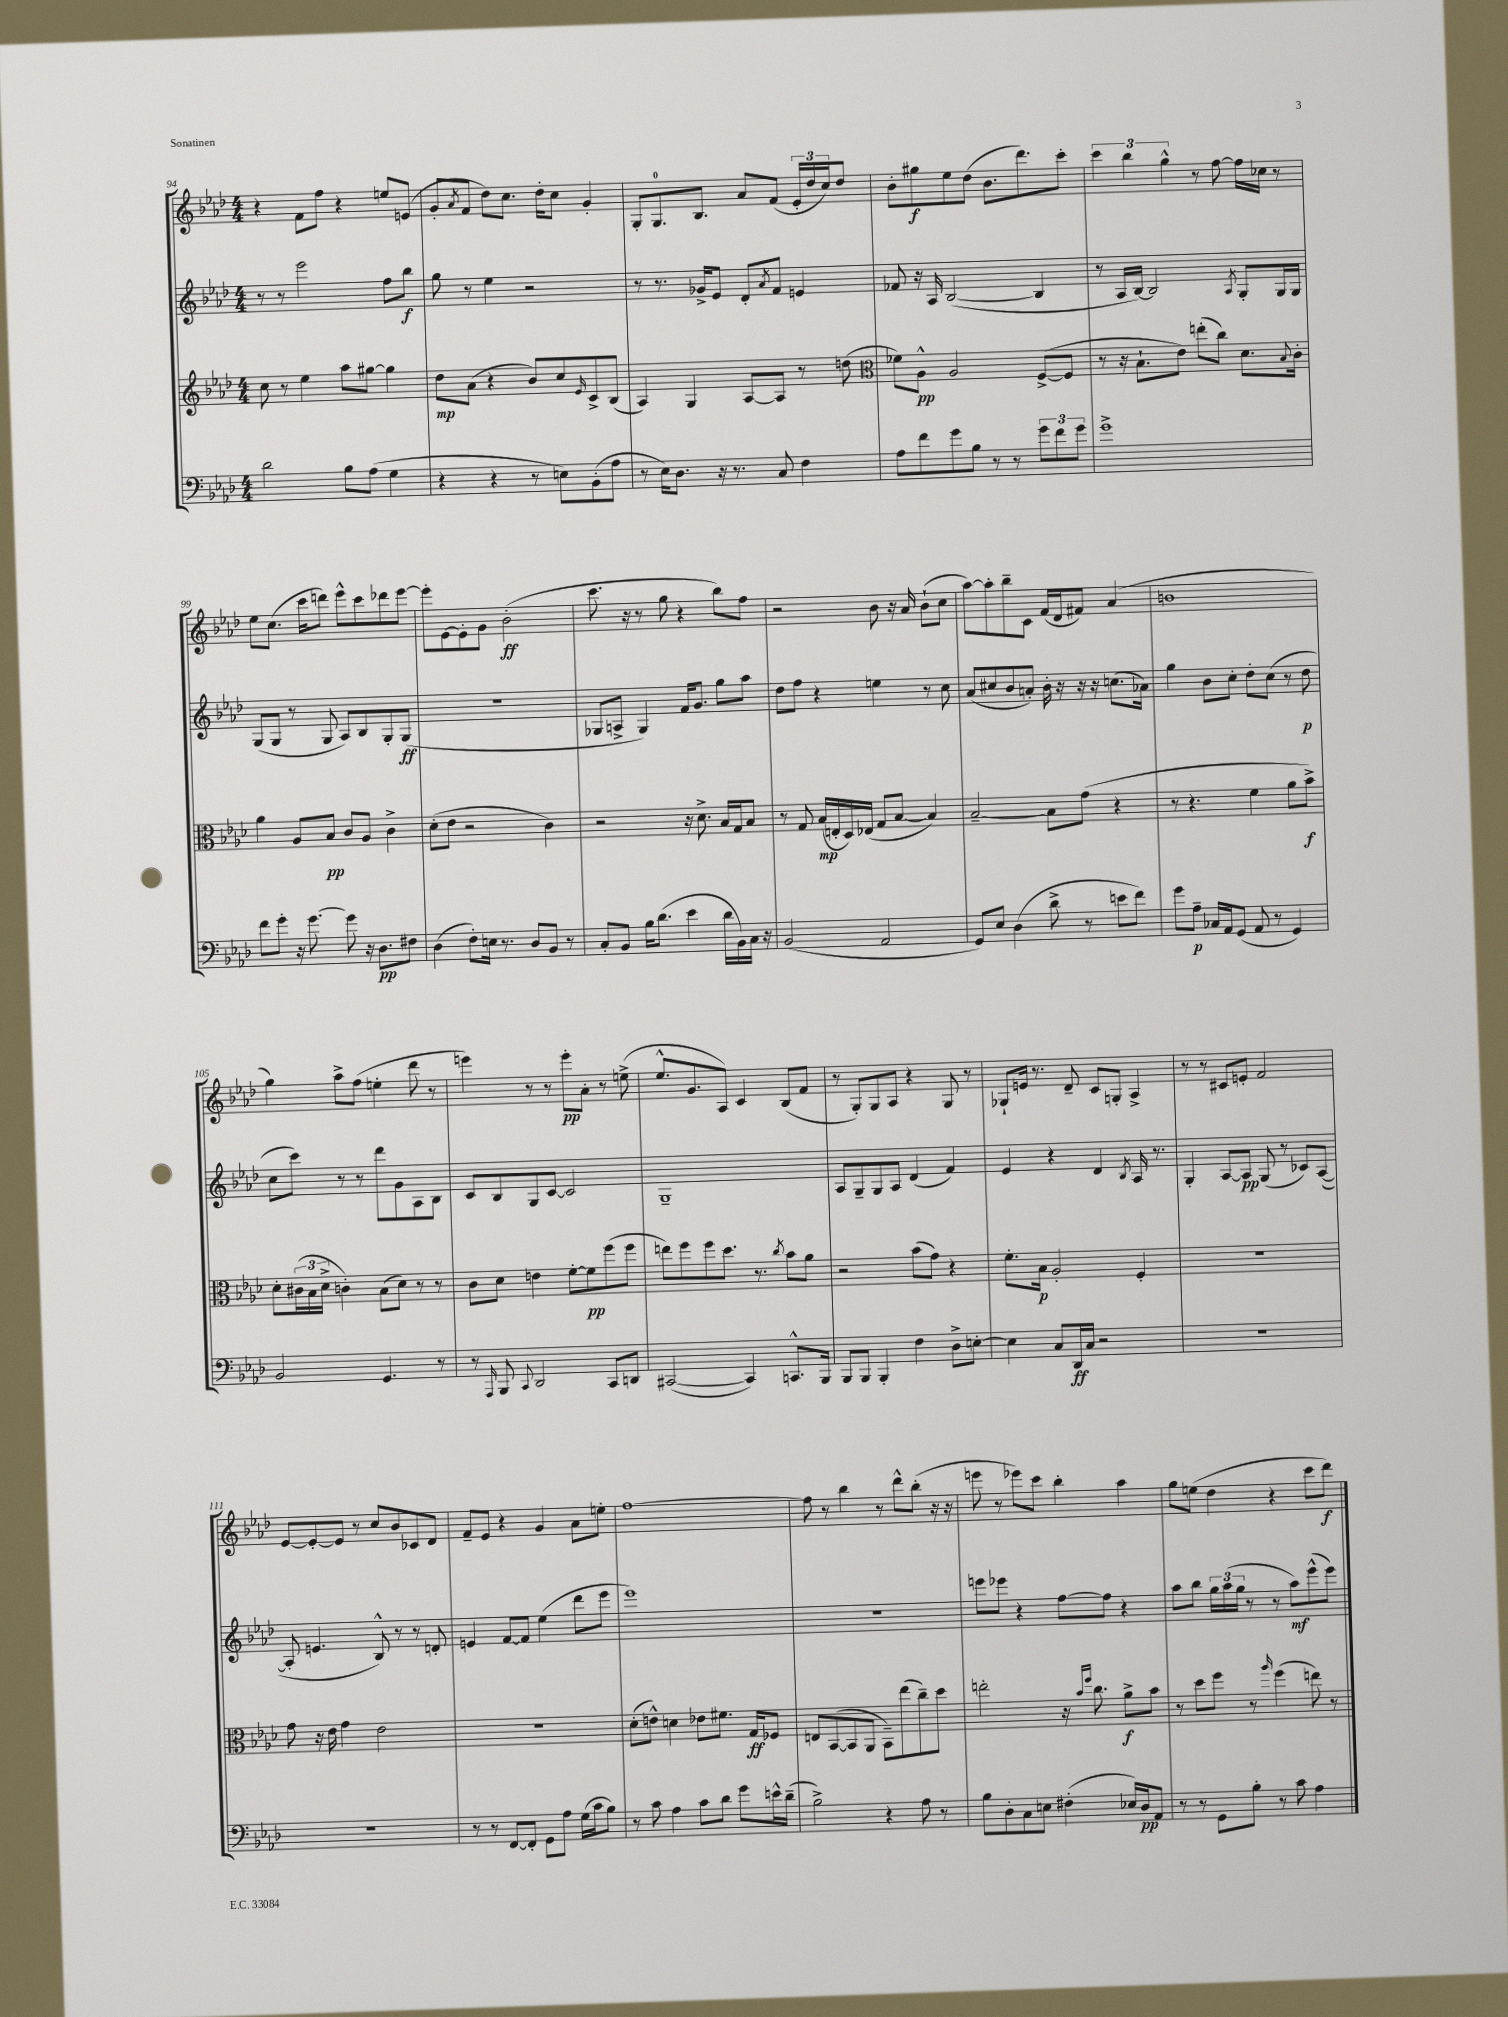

**kern	**dynam	**kern	**dynam	**kern	**dynam	**kern	**dynam
*part4	*part4	*part3	*part3	*part2	*part2	*part1	*part1
*staff4	*staff4	*staff3	*staff3	*staff2	*staff2	*staff1	*staff1
*clefF4	*	*clefG2	*	*clefG2	*	*clefG2	*
*k[b-e-a-d-]	*	*k[b-e-a-d-]	*	*k[b-e-a-d-]	*	*k[b-e-a-d-]	*
*M4/4	*	*M4/4	*	*M4/4	*	*M4/4	*
=94	=94	=94	=94	=94	=94	=94	=94
2d-\	.	8cc\	.	8r	.	4r	.
.	.	8r	.	8r	.	.	.
.	.	4ee-\	.	2eee-\	.	8f\L	.
.	.	.	.	.	.	8ff\J	.
8B-\L	.	8aa-\L	.	.	.	4r	.
(8A-\J	.	[8gg#X\J	.	.	.	.	.
4G\	.	4gg#\]	.	8ff\L	.	8een/L	.
.	.	.	.	8bb-\J	f	(8en/J	.
=95	=95	=95	=95	=95	=95	=95	=95
4r	.	8dd-\L	mp	8gg\	.	8g'/L	.
.	.	.	.	.	.	8qa-/	.
.	.	(8a-\J	.	8r	.	8f/J	.
4r	.	4r	.	4ee-\	.	8dd-\L)	.
.	.	.	.	.	.	8.cc\J	.
8r	.	8b-/L)	.	2r	.	.	.
.	.	.	.	.	.	16dd-'\KL	.
8En\L)	.	8cc/	.	.	.	8cc\J	.
.	.	16qqe-/	.	.	.	.	.
(8BB-'\	.	8c^/	.	.	.	4g'/	.
8A-\J	.	(8B-/J	.	.	.	.	.
=96	=96	=96	=96	=96	=96	=96	=96
8r	.	4A-/)	.	8r	.	8G'/L	.
16E-\KL)	.	.	.	8.r	.	8.G/	.
8.D-\J	.	.	.	.	.	.	.
.	.	4G/	.	.	.	.	.
.	.	.	.	16g-X^/KL	.	8.B-/J	.
16r	.	.	.	8e-/J	.	.	.
8.r	.	.	.	.	.	.	.
.	.	[8A-/L	.	8d-'/L	.	8a-/L	.
.	.	.	.	8qa-/	.	.	.
8C/	.	8A-/J]	.	8f/J	.	(8f/J	.
4F\	.	8r	.	4en/	.	24e-'/LL	.
.	.	.	.	.	.	24dd-/	.
.	.	.	.	.	.	24cc/J)	.
.	.	(8ddn\	.	.	.	8dd-/J	.
=97	=97	=97	=97	=97	=97	=97	=97
*	*	*clefC3	*	*	*	*	*
8A-\L	.	8f-X\L)	.	8f-X/	.	8b-'\L	.
8f\	.	8A-^^\J	pp	16r	.	8gg#X\	f
.	.	.	.	16A-/	.	.	.
8g\	.	2A-/	.	([2B-/	.	8ee-\	.
8B-\J	.	.	.	.	.	(8dd-\J	.
8r	.	.	.	.	.	8.b-\L	.
8r	.	.	.	.	.	.	.
.	.	.	.	.	.	8.ddd-\)	.
12g\L	.	([8F^/L	.	4B-/]	.	.	.
12f\	.	.	.	.	.	.	.
.	.	8F/J]	.	.	.	8ccc'\J	.
12g\J	.	.	.	.	.	.	.
=98	=98	=98	=98	=98	=98	=98	=98
1g^	.	8r	.	8r	.	6ccc\	.
.	.	16r	.	16A-/LL	.	.	.
.	.	.	.	.	.	6bb-\	.
.	.	8.B-`\L	.	[16B-/JJ)	.	.	.
.	.	.	.	2B-/]	.	.	.
.	.	.	.	.	.	6gg^^\	.
.	.	8e-\J)	.	.	.	.	.
.	.	(8een'\L	.	.	.	8r	.
.	.	8cc\J)	.	.	.	[8ff\	.
.	.	.	.	8qA-/	.	.	.
.	.	8.d-\L	.	8G'/L	.	16ff\LL]	.
.	.	.	.	.	.	16cc-X\JJ	.
.	.	.	.	16G/L	.	8r	.
.	.	8qqB-/	.	.	.	.	.
.	.	16c'\Jk	.	16G/JJ	.	.	.
!!LO:LB:g=z
=99	=99	=99	=99	=99	=99	=99	=99
8f\L	.	4a-\	.	(8G/L	.	8ee-\L	.
8g'\J	.	.	.	8G/J	.	(8.cc\J	.
16r	.	8A-/L	.	8r	.	.	.
[8.g\	.	.	.	.	.	16ccc\KL	.
.	.	8B-/J	pp	8G/	.	8dddn\J)	.
8g\]	.	8c/L	.	8A-/L)	.	8eee-^^\L	.
16r	.	8A-/J	.	8B-/	.	8ccc\	.
8.D-\L	pp	.	.	.	.	.	.
.	.	4c^\	.	8G'/	.	8ddd-X\	.
8F#X\J	.	.	.	(8G/J	ff	[8eee-\J	.
=100	=100	=100	=100	=100	=100	=100	=100
(4D-\	.	(8d-'\L	.	1r	.	8eee-'\L]	.
.	.	8e-\J	.	.	.	[8e-\	.
8F'\L)	.	2r	.	.	.	8e-'\]	.
16En\Jk	.	.	.	.	.	8g\J	.
8.r	.	.	.	.	.	.	.
.	.	.	.	.	.	(2b-'\	ff
8D-/L	.	.	.	.	.	.	.
8BB-/J	.	4c\)	.	.	.	.	.
8r	.	.	.	.	.	.	.
=101	=101	=101	=101	=101	=101	=101	=101
8C'/L	.	2r	.	8G-X/L	.	8.ccc\	.
8BB-/J	.	.	.	8An^/J	.	.	.
.	.	.	.	.	.	16r	.
16B-\KL	.	.	.	4G-/)	.	8r	.
(8.d-\J	.	.	.	.	.	.	.
.	.	.	.	.	.	8gg\	.
4e-\	.	16r	.	16f/KL	.	4r	.
.	.	8.d-^\	.	8.g/J	.	.	.
16d-\LL	.	16B-/LL	.	8gg\L	.	8bb-\L)	.
16BB-\)	.	16G/J	.	.	.	.	.
16C\JJ	.	8B-/J	.	8aa-\J	.	8ff\J	.
16r	.	.	.	.	.	.	.
=102	=102	=102	=102	=102	=102	=102	=102
(2BB-/	.	8r	.	8dd-\L	.	2r	.
.	.	8G/	.	8ff\J	.	.	.
.	.	(16B-/LL	mp	4r	.	.	.
.	.	16En'/	.	.	.	.	.
.	.	16D-/)	.	.	.	.	.
.	.	(16E-X/JJ	.	.	.	.	.
2AA-/	.	8G/L	.	4een\	.	8b-\	.
.	.	[8B-/J	.	.	.	16r	.
.	.	.	.	.	.	16a-/	.
.	.	4B-/])	.	8r	.	(8b-`\L	.
.	.	.	.	8cc\	.	8cc\J	.
=103	=103	=103	=103	=103	=103	=103	=103
8GG/L)	.	[2B-~/	.	(8a-/L	.	[8aa-\L)	.
8E-/J	.	.	.	8cc#X/	.	8aa-'\]	.
(4D-\	.	.	.	8b-/	.	8bb-~\	.
.	.	.	.	8an'/J)	.	8c\J	.
8d-^\	.	8B-\L]	.	16b-'\	.	(16f/LL	.
.	.	.	.	16r	.	16d-/J	.
8r	.	(8g\J	.	16r	.	8f#X/J)	.
.	.	.	.	16r	.	.	.
8en\L	.	4r	.	(8.ccn\L	.	(4a-/	.
8f\J)	.	.	.	.	.	.	.
.	.	.	.	16a-X\Jk)	.	.	.
=104	=104	=104	=104	=104	=104	=104	=104
8g\L	.	8r	.	4gg\	.	1bn	.
8A-~\J	p	4.r	.	.	.	.	.
16C-X/LL	.	.	.	8b-\L	.	.	.
16AA-/J	.	.	.	.	.	.	.
(8GG/J	.	.	.	8cc'\J	.	.	.
8AA-/	.	4f\	.	8dd-'\L	.	.	.
8r	.	.	.	(8cc\J	.	.	.
4GG/)	.	8a-\L	.	8r	.	.	.
.	.	8b-^\J)	f	8dd-\	p	.	.
!!LO:LB:g=z
=105	=105	=105	=105	=105	=105	=105	=105
2BB-/	.	8d-'\L	.	8cc\L	.	4gg\)	.
.	.	(24c#X\L	.	8ccc\J)	.	.	.
.	.	24B-\	.	.	.	.	.
.	.	24d-^\JJ	.	.	.	.	.
.	.	4cn'\)	.	8r	.	8aa-^\L	.
.	.	.	.	8r	.	(8ff\J	.
4.GG/	.	(8B-\L	.	8ddd-\L	.	4een'\	.
.	.	8d-\J)	.	8g\	.	.	.
.	.	8r	.	8A-\	.	8ddd-\	.
8r	.	8r	.	8B-\J	.	8r	.
=106	=106	=106	=106	=106	=106	=106	=106
8r	.	8c\L	.	8c/L	.	4eeen\)	.
16qqAAA-/	.	.	.	.	.	.	.
8BBB-/	.	8d-\J	.	8B-/	.	.	.
8qqCC/	.	.	.	.	.	.	.
2DD-/	.	4en\	.	8G/	.	8r	.
.	.	.	.	[8c/J	.	8r	.
.	.	[8f'\L	.	2c/]	.	8eee'\L	pp
.	.	8f\]	pp	.	.	8a-'\J	.
8CC/L	.	(8ff\	.	.	.	8r	.
8DDn/J	.	8ff\J	.	.	.	(8een^\	.
=107	=107	=107	=107	=107	=107	=107	=107
([2CC#X/	.	8een\L)	.	1G~	.	8.ee-^^/L	.
.	.	8ff\	.	.	.	.	.
.	.	.	.	.	.	8.g/	.
.	.	8ff\	.	.	.	.	.
.	.	8.dd-\J	.	.	.	8A-/J)	.
4CC#/])	.	.	.	.	.	4c/	.
.	.	8.r	.	.	.	.	.
.	.	8qcc/	.	.	.	.	.
8.CCn^^/L	.	8b-\L	.	.	.	(8B-/L	.
.	.	8a-\J	.	.	.	8f/J	.
16BBB-/Jk	.	.	.	.	.	.	.
=108	=108	=108	=108	=108	=108	=108	=108
8BBB-/L	.	2r	.	8A-/L	.	8r	.
8BBB-/J	.	.	.	8G~/	.	8G'/L)	.
4BBB-'/	.	.	.	8G/	.	8G/	.
.	.	.	.	8A-/J	.	8A-/J	.
4F\	.	(8b-\L	.	(4d-/	.	4r	.
.	.	8g\J)	.	.	.	.	.
8D-^\L	.	4r	.	4f/)	.	8G/	.
[8En'\J	.	.	.	.	.	8r	.
=109	=109	=109	=109	=109	=109	=109	=109
4E\]	.	8.f'\L	.	4e-/	.	8G-X`/L	.
.	.	.	.	.	.	16en/Jk	.
.	.	16B-\Jk	p	.	.	8.r	.
8C/L	.	2A-'/	.	4r	.	.	.
16DD-/L	ff	.	.	.	.	8d-~/	.
16C/JJ	.	.	.	.	.	.	.
2r	.	.	.	4d-/	.	8c/L	.
.	.	.	.	.	.	8Gn'/J	.
.	.	.	.	8qB-/	.	.	.
.	.	4F'/	.	16A-/	.	4A-^/	.
.	.	.	.	8.r	.	.	.
=110	=110	=110	=110	=110	=110	=110	=110
1r	.	1r	.	4G'/	.	8r	.
.	.	.	.	.	.	8r	.
.	.	.	.	[8A-/L	.	8c#X/L	.
.	.	.	.	8A-/J]	pp	8en'/J	.
.	.	.	.	(8G/	.	2f/	.
.	.	.	.	8r	.	.	.
.	.	.	.	8c-X/L)	.	.	.
.	.	.	.	([8A-/J	.	.	.
!!LO:LB:g=z
=111	=111	=111	=111	=111	=111	=111	=111
1r	.	8g\	.	8A-'/]	.	[8e-/L	.
.	.	16r	.	4.en/	.	8e-'/_	.
.	.	16e-\	.	.	.	.	.
.	.	4g\	.	.	.	8e-/J]	.
.	.	.	.	.	.	8r	.
.	.	2e-\	.	8B-^^/)	.	8cc/L	.
.	.	.	.	8r	.	8b-/	.
.	.	.	.	8r	.	8c-X/	.
.	.	.	.	8dn'/	.	8d-/J	.
=112	=112	=112	=112	=112	=112	=112	=112
8r	.	1r	.	4en/	.	8f~/L	.
8r	.	.	.	.	.	8e-/J	.
[8FF/L	.	.	.	[8f/L	.	4r	.
8FF'/J]	.	.	.	8f/J]	.	.	.
8GG\L	.	.	.	(4ee-\	.	4g/	.
8A-\J	.	.	.	.	.	.	.
(16G\LL	.	.	.	8ddd-\L	.	8a-\L	.
16c\J	.	.	.	.	.	.	.
8B-\J)	.	.	.	8eee-\J	.	8een'\J	.
=113	=113	=113	=113	=113	=113	=113	=113
8r	.	(8d-'\L	.	1eee-)	.	[1ff	.
8c\	.	8en^^\J)	.	.	.	.	.
4A-\	.	4dn\	.	.	.	.	.
8c\L	.	8e-X\L	.	.	.	.	.
8d-\J	.	8.f#X\J	.	.	.	.	.
8g\L	.	.	.	.	.	.	.
.	.	16G/KL	ff	.	.	.	.
16en^^\L	.	8F-X/J	.	.	.	.	.
(16d-~\JJ	.	.	.	.	.	.	.
=114	=114	=114	=114	=114	=114	=114	=114
2B-^\)	.	8En/L	.	1r	.	8ff\]	.
.	.	([8BB-/	.	.	.	8r	.
.	.	8BB-/]	.	.	.	4bb-\	.
.	.	8AA-/J	.	.	.	.	.
4r	.	8BB-~\L)	.	.	.	8r	.
.	.	(8ee-\	.	.	.	8ddd-^^\L	.
8A-\	.	8cc~\)	.	.	.	(8bb-'\J	.
8r	.	8dd-\J	.	.	.	16r	.
.	.	.	.	.	.	16r	.
=115	=115	=115	=115	=115	=115	=115	=115
8B-\L	.	2een'\	.	8eeen\L	.	8eeen\	.
8D-'\	.	.	.	8eee-X\J	.	8r	.
8C\	.	.	.	4r	.	8eee-X\L)	.
8En\J	.	.	.	.	.	8ccc\J	.
(4F#X'\	.	16r	.	[8ff\L	.	4bb-'\	.
.	.	16qqb-/LL	.	.	.	.	.
.	.	16qqff/JJ	.	.	.	.	.
.	.	8.cc\	.	.	.	.	.
.	.	.	.	8ff\J]	.	.	.
16E-X/LL)	.	8a-^\L	f	4r	.	4aa-\	.
16D-/J	pp	.	.	.	.	.	.
8AA-/J	.	8b-\J	.	.	.	.	.
=116	=116	=116	=116	=116	=116	=116	=116
8r	.	8r	.	8aa-\L	.	8gg\L	.
8r	.	8dd-\L	.	8bb-\J	.	(8een\J	.
8GG\L	.	8ff\J	.	24gg\LL	.	4dd-\	.
.	.	.	.	(24aa-\	.	.	.
.	.	.	.	24gg\JJ	.	.	.
8B-'\J	.	8r	.	8r	.	.	.
.	.	16qqaa-/	.	.	.	.	.
8r	.	(4ff\	.	8r	.	4r	.
8c\	.	.	.	8aa-\L)	mf	.	.
4A-\	.	8een\)	.	(8eee-^^\	.	8ccc\L	.
.	.	8r	.	8eee-\J)	.	8ddd-\J)	f
==	==	==	==	==	==	==	==
*-	*-	*-	*-	*-	*-	*-	*-
